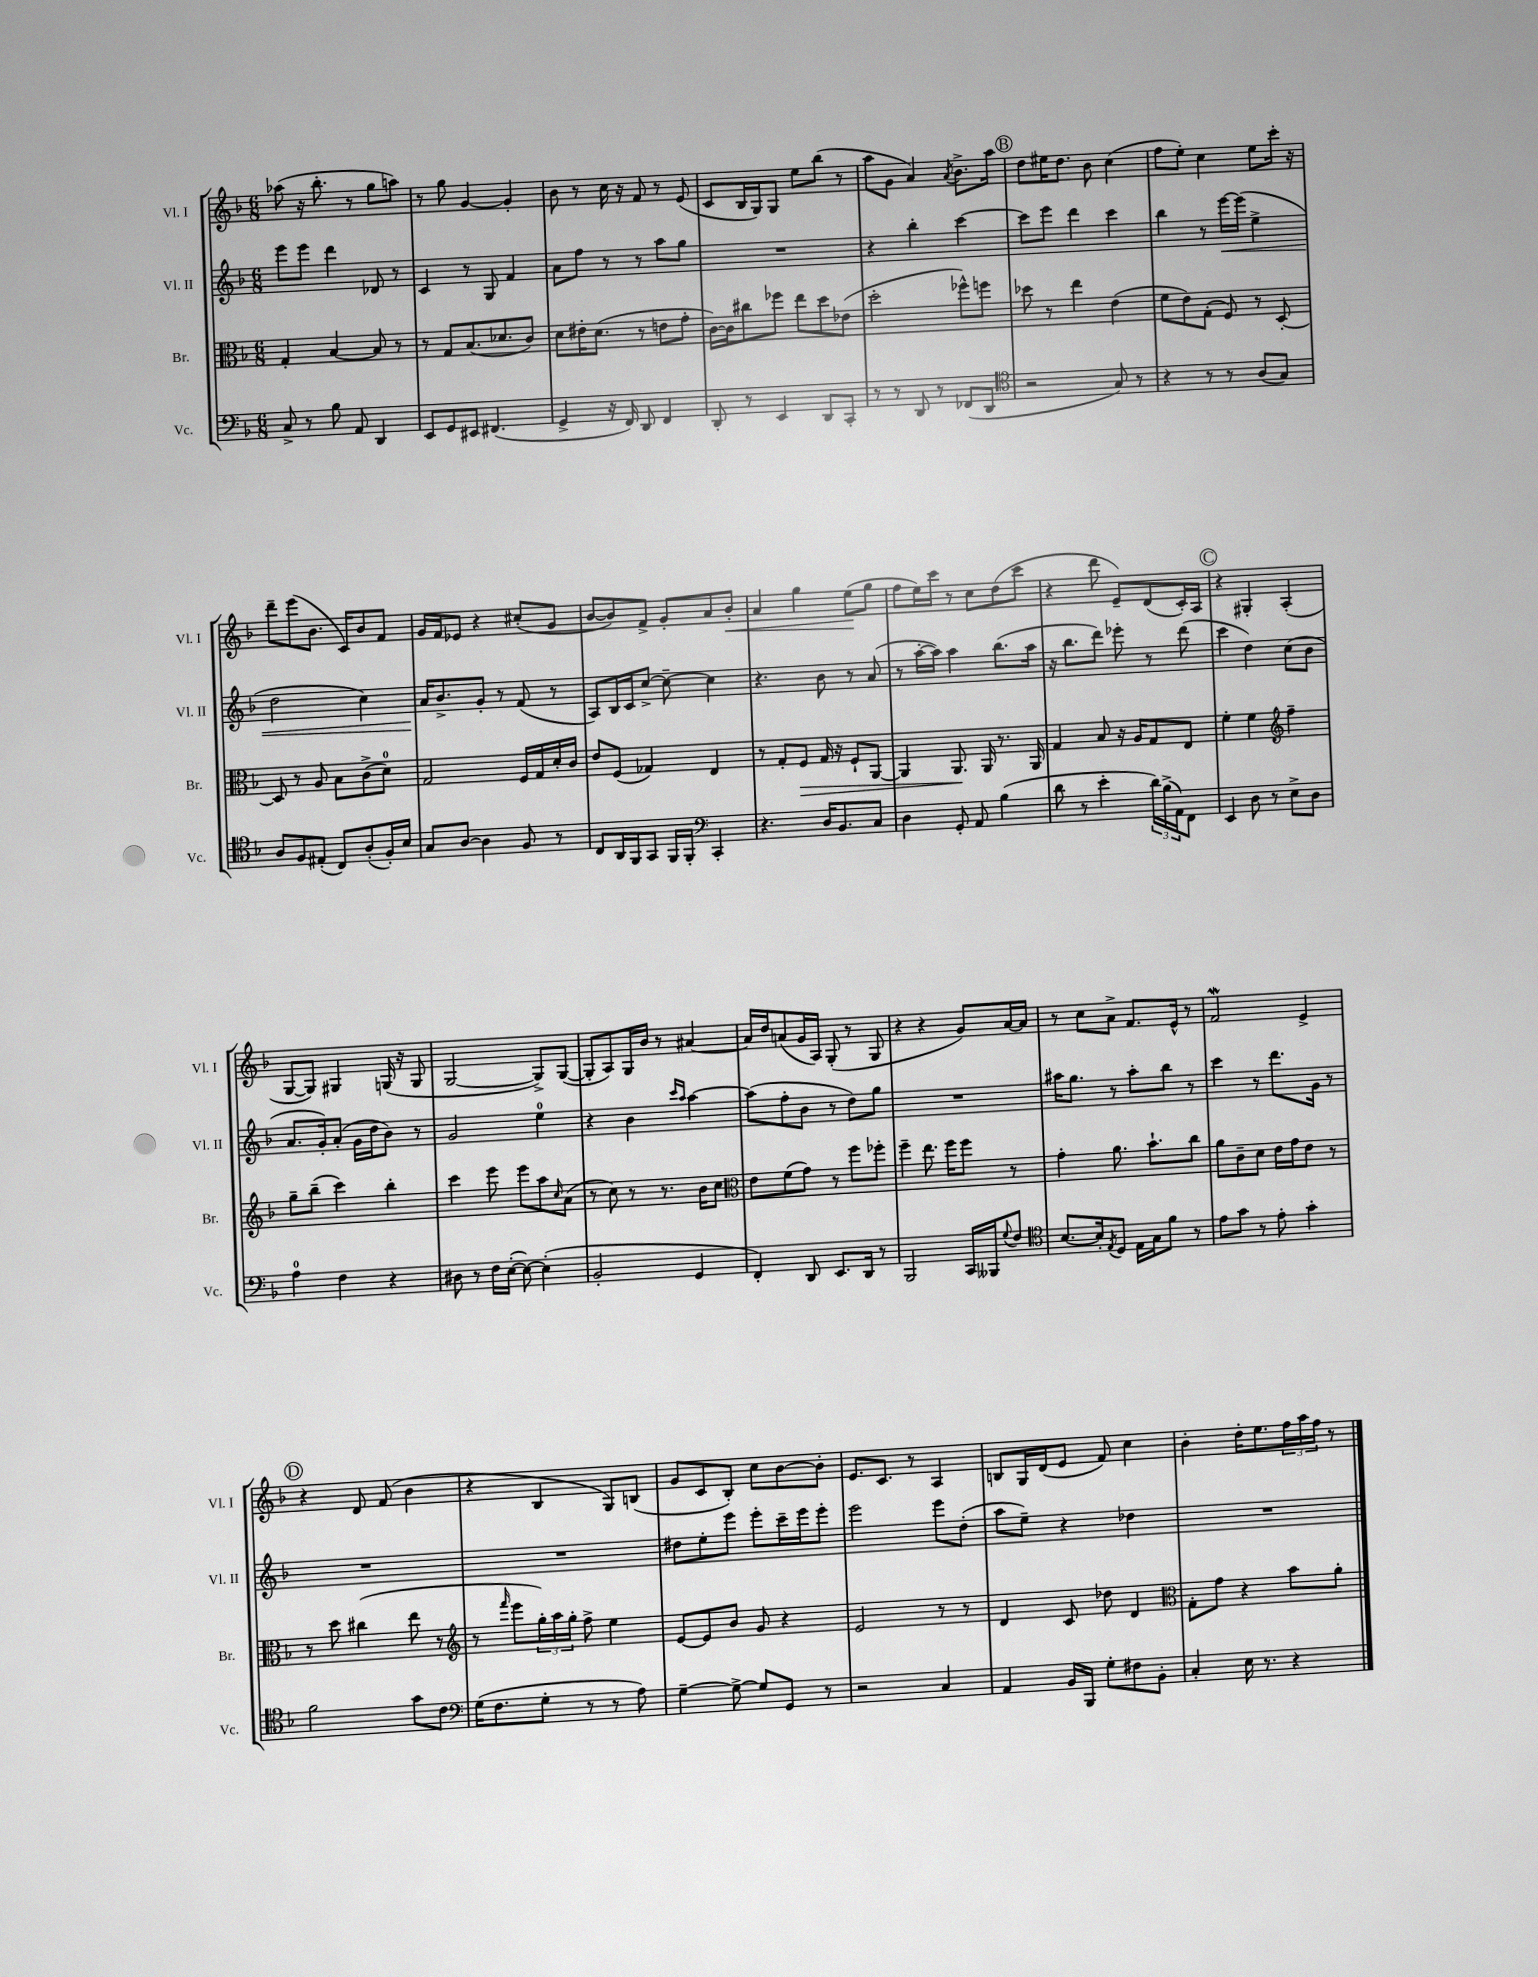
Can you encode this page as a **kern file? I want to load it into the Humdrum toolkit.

**kern	**kern	**kern	**kern
*staff4	*staff3	*staff2	*staff1
*clefF4	*clefC3	*clefG2	*clefG2
*k[b-]	*k[b-]	*k[b-]	*k[b-]
*M6/8	*M6/8	*M6/8	*M6/8
8C^	4G'	8eee	(8aa-
8r	.	8eee	16r
.	.	.	8.bb-'
8B-	[4B-	4ddd	.
8AA	.	.	8r
4DD	8B-]	8d-	8gg
.	8r	8r	8aa)
=	=	=	=
8EE	8r	4c	8r
8GG	8G	.	8gg
8EE#	(8.B-	8r	[4g
(4.FF#	.	8G	.
.	8.d-	.	.
.	.	4f	4g']
.	8c)	.	.
=	=	=	=
4GG^	8d	8a	8b-
.	16e#'	8ff	8r
.	(8.d	.	.
16r	.	8r	16cc
16FF)	.	.	16r
8DD	8r	8r	8f
4FF	8e	8aa	8r
.	8g'	8gg	(8e
=	=	=	=
8DD'	[16c)	2.r	8c
.	16c]	.	.
8r	8cc#	.	16B-
.	.	.	16G)
4EE	8ff-	.	8G
.	8ee	.	8ee
8DD	8dd	.	(8bb-
8CC'	(8e-	.	8r
=	=	=	=
8r	2dd'	4r	8aa
8r	.	.	8g
8DD	.	4bb-'	4a)
8r	.	.	.
.	.	.	8qa
(8FF-	8ff-^^)	[4ccc	8.b-^
8DD	8ff	.	.
.	.	.	16aa
=	=	=	=
*clefC4	*	*	*
2r	8dd-	8ccc]	8dd
.	8r	8eee	16ee#
.	.	.	8.dd
.	4ee	4ddd	.
.	.	.	8b-
8G)	(4e	4ccc	(4cc
8r	.	.	.
=	=	=	=
4r	8f	4bb-	8ff
.	8e)	.	8ee')
8r	(8G'	8r	4cc
8r	8F)	[16eee	.
.	.	(16eee]	.
(8A	8r	4ee^	8ee
8G)	[8D'	.	16ccc'
.	.	.	16r
=	=	=	=
8A	8D]	2dd	8ddd~
8F	8r	.	(8eee
(8E#'	8A	.	8.b-
8C)	8B-	.	.
.	.	.	16c)
(8A'	(8c^	4cc)	8b-
16F')	8d)	.	8f
16B-	.	.	.
=	=	=	=
8G	2G	16a	16g
.	.	8.b-^	16f
[8A	.	.	8e-
4A]	.	8g'	4r
.	.	8r	.
8F	16F	(8f	(8cc#'
.	16G	.	.
8r	16d'	8r	8g
.	16c	.	.
=	=	=	=
8C	8e	8A)	[8b-
16AA	(8F	16B-	8b-])
16FF	.	16c	.
8GG	4G-)	[8cc^	8f^
16FF	.	8cc~_	8g'
16FF'	.	.	.
*clefF4	*	*	*
4CC'	4E	4cc]	8a
.	.	.	8b-'
=	=	=	=
4.r	8r	4.r	4a
.	8G'	.	.
.	8F	.	4gg
16D	16G	8b-	.
8.BB-	16r	.	.
.	8F`	8r	(8ee
8C	[8AA	(8a	8gg
=	=	=	=
4D	4AA]	8r	8ff
.	.	[16aa'	16ee)
.	.	16aa])	16ccc
8GG'	8.AA	4aa	8r
8AA	.	.	8cc
.	16AA	.	.
(4B-	8.r	(8.bb-	(8dd
.	.	.	8ccc
.	16AA	16aa	.
=	=	=	=
8d	4G	16r	4r
.	.	8.bb-	.
8r	.	.	.
4e'	8B-	8ddd)	8ddd
.	16r	8eee-'	8e~)
.	16A	.	.
24d)	8G	8r	(8d
(24B-^	.	.	.
24AA)	.	.	.
8FF	8E	(8ddd	16c')
.	.	.	16A
=	=	=	=
4EE	4f'	4ccc	4r
8D	4f	4dd)	4G#'
8r	.	.	.
*	*clefG2	*	*
8E^	4ff~	(8cc	(4A'
8D	.	8b-	.
=	=	=	=
4A	8gg~	8.a	[8G
.	(8bb-~	.	8G])
.	.	16g')	.
4F	4ccc)	(8a'	4G#
.	.	16g	.
.	.	16dd	.
4r	4bb-'	8b-)	(16G
.	.	.	16r
.	.	8r	8G
=	=	=	=
8D#	4ccc	2g	[2G
8r	.	.	.
16F	8eee	.	.
([16E'	.	.	.
8E_)	8eee	.	.
(4E']	8aa	4ee	8G^])
.	16qqcc	.	.
.	(8a	.	([8G
=	=	=	=
2BB-'	8r	4r	8G']
.	8cc)	.	8A)
.	8r	4b-	16G
.	.	.	16b-
.	8.r	.	8r
.	.	16qqccc	.
.	.	16qqaa	.
4GG	.	[4aa	[4a#
.	16b-	.	.
.	8cc	.	.
=	=	=	=
*	*clefC3	*	*
4FF')	8e	(8aa]	16a#]
.	.	.	16dd
.	(8f	8ff'	(8a
8DD	8g)	8b-	16g
.	.	.	16A)
8.EE	8r	8r	(8G'
.	8ff	8dd)	8r
16DD	.	.	.
8r	8ff-'	8gg	8G
=	=	=	=
2BBB-	4ff~	2.r	4r
.	8.ee	.	4r
.	16ff	.	.
16CC	8ff	.	8g)
16BBB--	.	.	.
8qqG	.	.	.
8F	8r	.	[16a
.	.	.	16a]
=	=	=	=
*clefC4	*	*	*
[8.B-	4g'	16aa#	8r
.	.	8.gg	.
.	.	.	8cc
16B-']	.	.	.
8qE	.	.	.
8D	8.a	8r	8a^
16E	.	8aa#'	8.f
16G	8.b-`	.	.
8f	.	8bb-	.
.	.	.	16e^^
8r	8cc	8r	8r
=	=	=	=
8e	8a	4ccc	2f
8g	8c~	.	.
8r	8d	8r	.
8e'	16e	8.ddd	.
.	16g	.	.
4g'	8e	.	4e^
.	.	16g	.
.	8r	8r	.
=	=	=	=
2f	8r	2.r	4r
.	8dd	.	.
.	(4cc#	.	8d
.	.	.	(8f
8g	8ee	.	4b-
8c	8r	.	.
=	=	=	=
*clefF4	*clefG2	*	*
(16G	8r	2.r	4r
8.F	.	.	.
.	16qqfff	.	.
.	8eee	.	.
8G'	24gg')	.	4B-
.	24aa	.	.
.	24gg'	.	.
8r	8ff^	.	.
8r	4ee	.	8G)
8A)	.	.	(8B
=	=	=	=
[4G~	[8e	8dd#	8g
.	8e]	8ee'	8c
8G^_	8b-	8eee	8B-')
8G]	8g	8eee'	8cc
8GG	4r	16ccc~	[8b-
.	.	16eee	.
8r	.	8eee'	8b-']
=	=	=	=
2r	2e	2eee	8.e
.	.	.	8.c
.	.	.	8r
4C	8r	8eee	4A
.	8r	(8dd'	.
=	=	=	=
4AA	4d	8aa	8B
.	.	8ee~)	16G
.	.	.	(16d
16BB-	8c	4r	8e
16BBB-	.	.	.
8G'	8dd-	.	8f)
8F#	4d	4dd-	4cc
8BB-'	.	.	.
=	=	=	=
*	*clefC3	*	*
4C'	8G'	2.r	4b-'
.	8g	.	.
16E	4r	.	16dd'
8.r	.	.	8.ee
4r	8b-	.	24ff
.	.	.	24aa
.	.	.	24ff
.	8a'	.	8r
==	==	==	==
*-	*-	*-	*-
